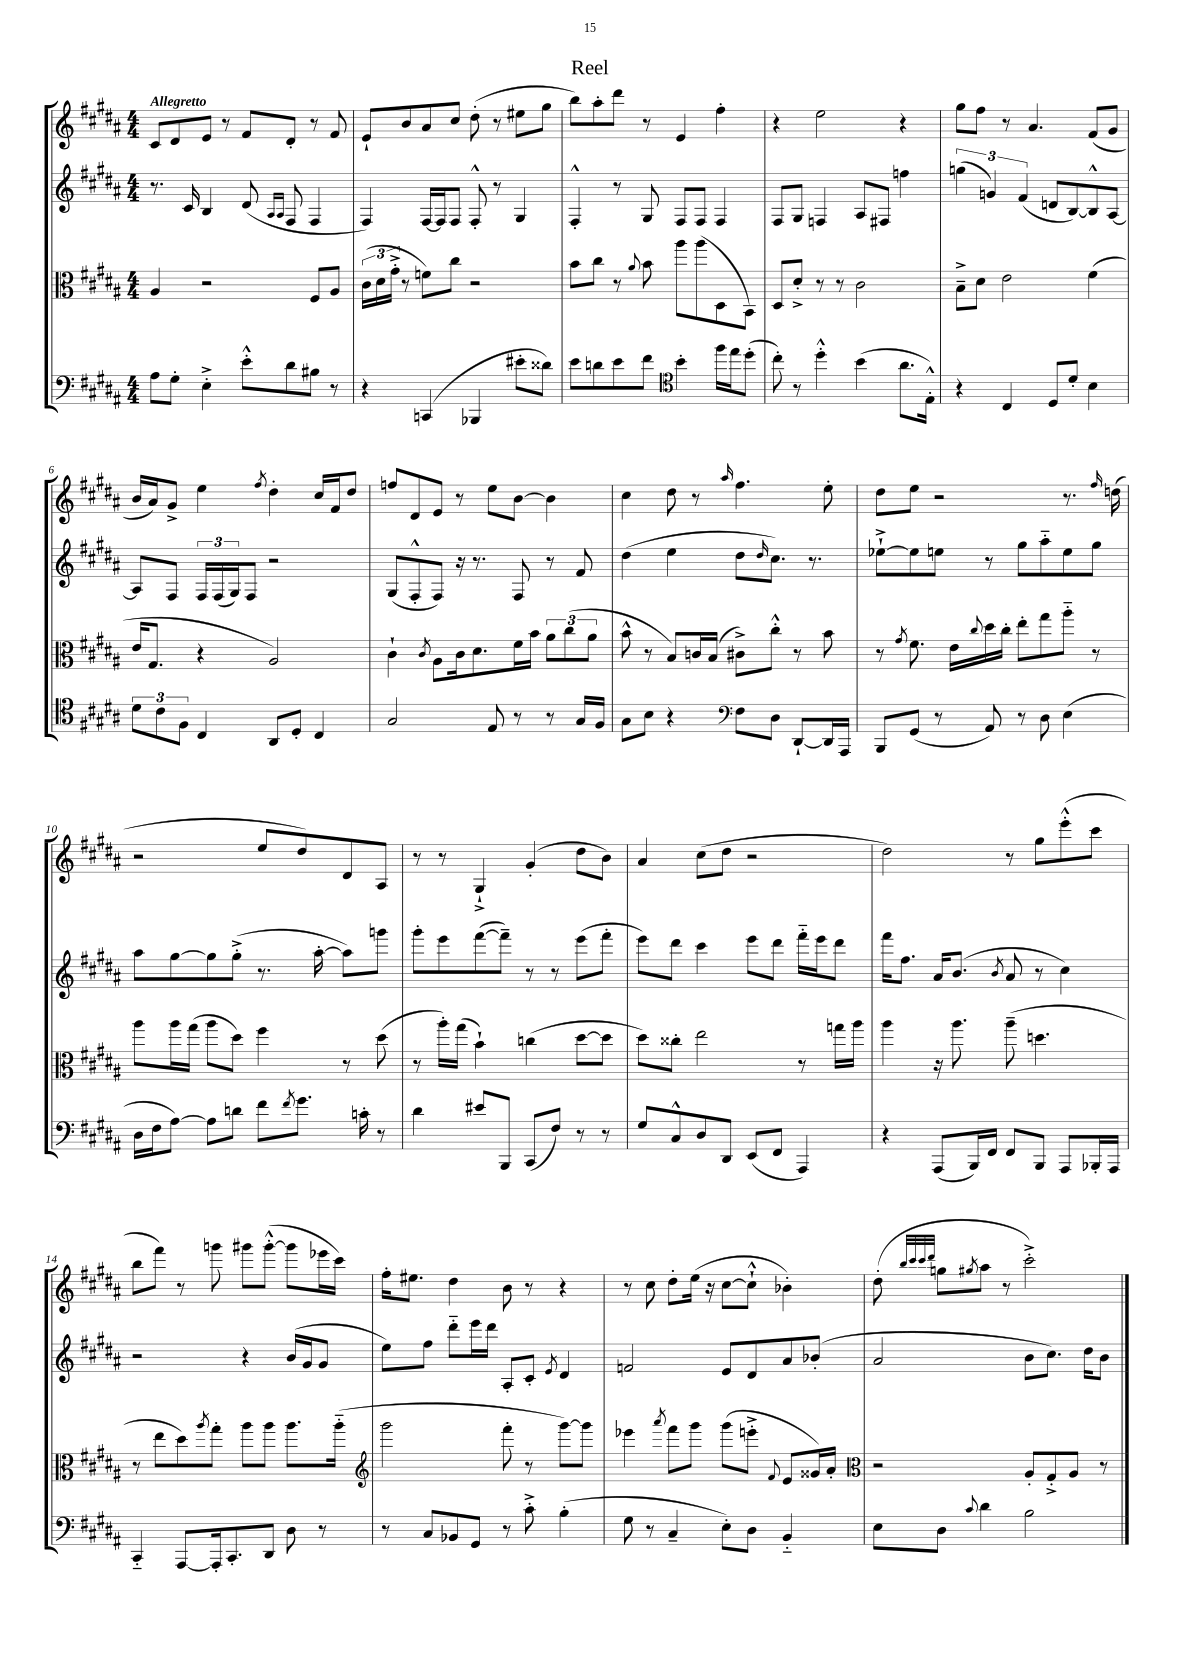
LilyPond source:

\header { title = "Reel" }
<<
\new StaffGroup <<
\new Staff = "s0" {
    \clef treble \key b \major \numericTimeSignature \time 4/4 \tempo "Allegretto"
    cis'8 dis'8 e'8 r8 fis'8 dis'8-. r8 fis'8 |
    e'8-! b'8 ais'8 cis''8 dis''8-.( r8 eis''8 gis''8 |
    b''8) ais''8-. dis'''8 r8 e'4 fis''4-. |
    r4 e''2 r4 |
    gis''8 fis''8 r8 ais'4. fis'8( gis'8 |
    b'16 ais'16) gis'8-> e''4 \acciaccatura { fis''8 } dis''4-. cis''16 fis'16 dis''8 |
    f''8 dis'8 e'8 r8 e''8 b'8~ b'4 |
    cis''4 dis''8 r8 \grace { ais''16 } fis''4. e''8-. |
    dis''8 e''8 r2 r8. \grace { fis''16 } d''16( |
    r2 e''8 dis''8) dis'8 ais8 |
    r8 r8 gis4-!-> gis'4-.( dis''8 b'8) |
    ais'4 cis''8( dis''8 r2 |
    dis''2) r8 gis''8 e'''8-.-^( cis'''8 |
    b''8 fis'''8) r8 g'''8 gis'''8 gis'''8~-.-^( gis'''8 ees'''16 cis'''16) |
    fis''16-. eis''8. dis''4 b'8 r8 r4 |
    r8 cis''8 dis''8-. e''16( r16 cis''8~ cis''8-!-^ bes'4-.) |
    dis''8-.( \grace { b''32 cis'''32 cis'''32 dis'''32 } g''8 \acciaccatura { gis''8 } ais''8 r8 cis'''2-.->) \bar "|." |
}
\new Staff = "s1" {
    \clef treble \key b \major \numericTimeSignature \time 4/4
    r8. cis'16 b4 dis'8( \grace { ais16 ais16 } fis8 fis4 |
    fis4) fis16~ fis16 fis8 fis8-.-^ r8 gis4 |
    fis4-.-^ r8 gis8 fis8 fis8 fis4 |
    fis8 gis8 f4 ais8 fis8 f''4 |
    \tuplet 3/2 { g''4( g'4) fis'4( } d'8 b8~) b8-^ ais8~ |
    ais8 fis8 \tuplet 3/2 { fis16 fis16( gis16) } fis8 r2 |
    gis8( fis8-.-^ fis8) r16 r8. fis8 r8 fis'8 |
    dis''4( e''4 dis''8 \grace { dis''16 } cis''8.) r8. |
    ees''8~-!-> ees''8 e''8 r8 gis''8 ais''8-_ e''8 gis''8 |
    ais''8 gis''8~ gis''8 gis''8-.->( r8. ais''16~-. ais''8) g'''8 |
    gis'''8-. e'''8 fis'''8~( fis'''8--) r8 r8 e'''8( fis'''8-. |
    e'''8) dis'''8 cis'''4 e'''8 dis'''8 fis'''16-_ e'''16 dis'''8 |
    fis'''16 fis''8. ais'16 b'8.( \acciaccatura { b'8 } ais'8 r8 cis''4) |
    r2 r4 b'16( gis'16 gis'8 |
    e''8) fis''8 dis'''8-_ e'''16 dis'''16 ais8-. cis'8-. \acciaccatura { e'8 } dis'4 |
    f'2 e'8 dis'8 ais'8 bes'8-.( |
    ais'2 b'8 cis''8.) dis''16 b'8 \bar "|." |
}
\new Staff = "s2" {
    \clef alto \key b \major \numericTimeSignature \time 4/4
    ais4 r2 fis8 ais8 |
    \tuplet 3/2 { cis'16( dis'16 gis'16-.-> } r8 f'8) cis''8 r2 |
    b'8 cis''8 r8 \appoggiatura { ais'8 } b'8 ais''8 ais''8( dis8 b,8) |
    dis8 dis'8-.-> r8 r8 cis'2 |
    b8---> dis'8 e'2 fis'4( |
    e'16 gis8. r4 ais2) |
    cis'4-! \acciaccatura { cis'8 } ais8 cis'16 dis'8. fis'16 b'16 \tuplet 3/2 { ais'8 cis''8( ais'8 } |
    b'8-^ r8 b8) c'16 b16( cis'8->) cis''8-.-^ r8 b'8 |
    r8 \acciaccatura { gis'8 } fis'8. e'16 \appoggiatura { cis''8 } dis''16 cis''16-. e''8-. gis''8 ais''8-_ r8 |
    ais''8 ais''16 gis''16( ais''8 dis''8) fis''4 r8 dis''8( |
    r8 ais''16-.) gis''16( b'4-!) c''4( dis''8~ dis''8 |
    dis''8) cisis''8-. e''2 r8 g''16 ais''16 |
    ais''4 r16 ais''8. ais''8--( d''4. |
    r8 e''8 dis''8) \acciaccatura { ais''8 } gis''8-. ais''8 ais''8 ais''8. ais''16-_( |
    \clef treble gis'''2 fis'''8-. r8 gis'''8~) gis'''8 |
    ees'''4 \acciaccatura { ais'''8 } fis'''8 gis'''8 gis'''8( e'''8-.-> \appoggiatura { fis'8 } e'8 gisis'16) ais'16-. |
    \clef alto r2 ais8-. gis8-.-> ais8 r8 \bar "|." |
}
\new Staff = "s3" {
    \clef bass \key b \major \numericTimeSignature \time 4/4
    ais8 gis8-. e4-.-> e'8-.-^ dis'8 bis8 r8 |
    r4 c,4( bes,,4 eis'8-. disis'8) |
    e'8 d'8 e'8 fis'8 \clef tenor b'4-. fis''16 e''16 dis''8-.( |
    cis''8-.) r8 dis''4-.-^ b'4( ais'8. e16-.-^) |
    r4 cis4 dis8 dis'8-. b4 |
    \tuplet 3/2 { dis'8 cis'8 fis8 } cis4 ais,8 dis8-. cis4 |
    gis2 e8 r8 r8 gis16 fis16 |
    gis8 b8 r4 \clef bass fis8 dis8 dis,8~-! dis,16 ais,,16 |
    b,,8 gis,8( r8 ais,8) r8 dis8 e4( |
    dis16 fis16 ais8~) ais8 d'8 fis'8 \acciaccatura { fis'8 } gis'8. c'16-. r8 |
    dis'4 eis'8 b,,8 cis,8( fis8) r8 r8 |
    gis8 cis8-^ dis8 dis,8 e,8( fis,8 ais,,4) |
    r4 ais,,8( b,,16) fis,16 fis,8 b,,8 ais,,8 bes,,16-. ais,,16 |
    cis,4-_ ais,,8~ ais,,16-. cis,8.-. dis,8 dis8 r8 |
    r8 cis8 bes,8 gis,8 r8 cis'8-.-> b4-.( |
    gis8 r8 cis4-- e8-.) dis8 b,4-_ |
    e8 dis8 \appoggiatura { cis'8 } dis'4 b2 \bar "|." |
}
>>
>>
